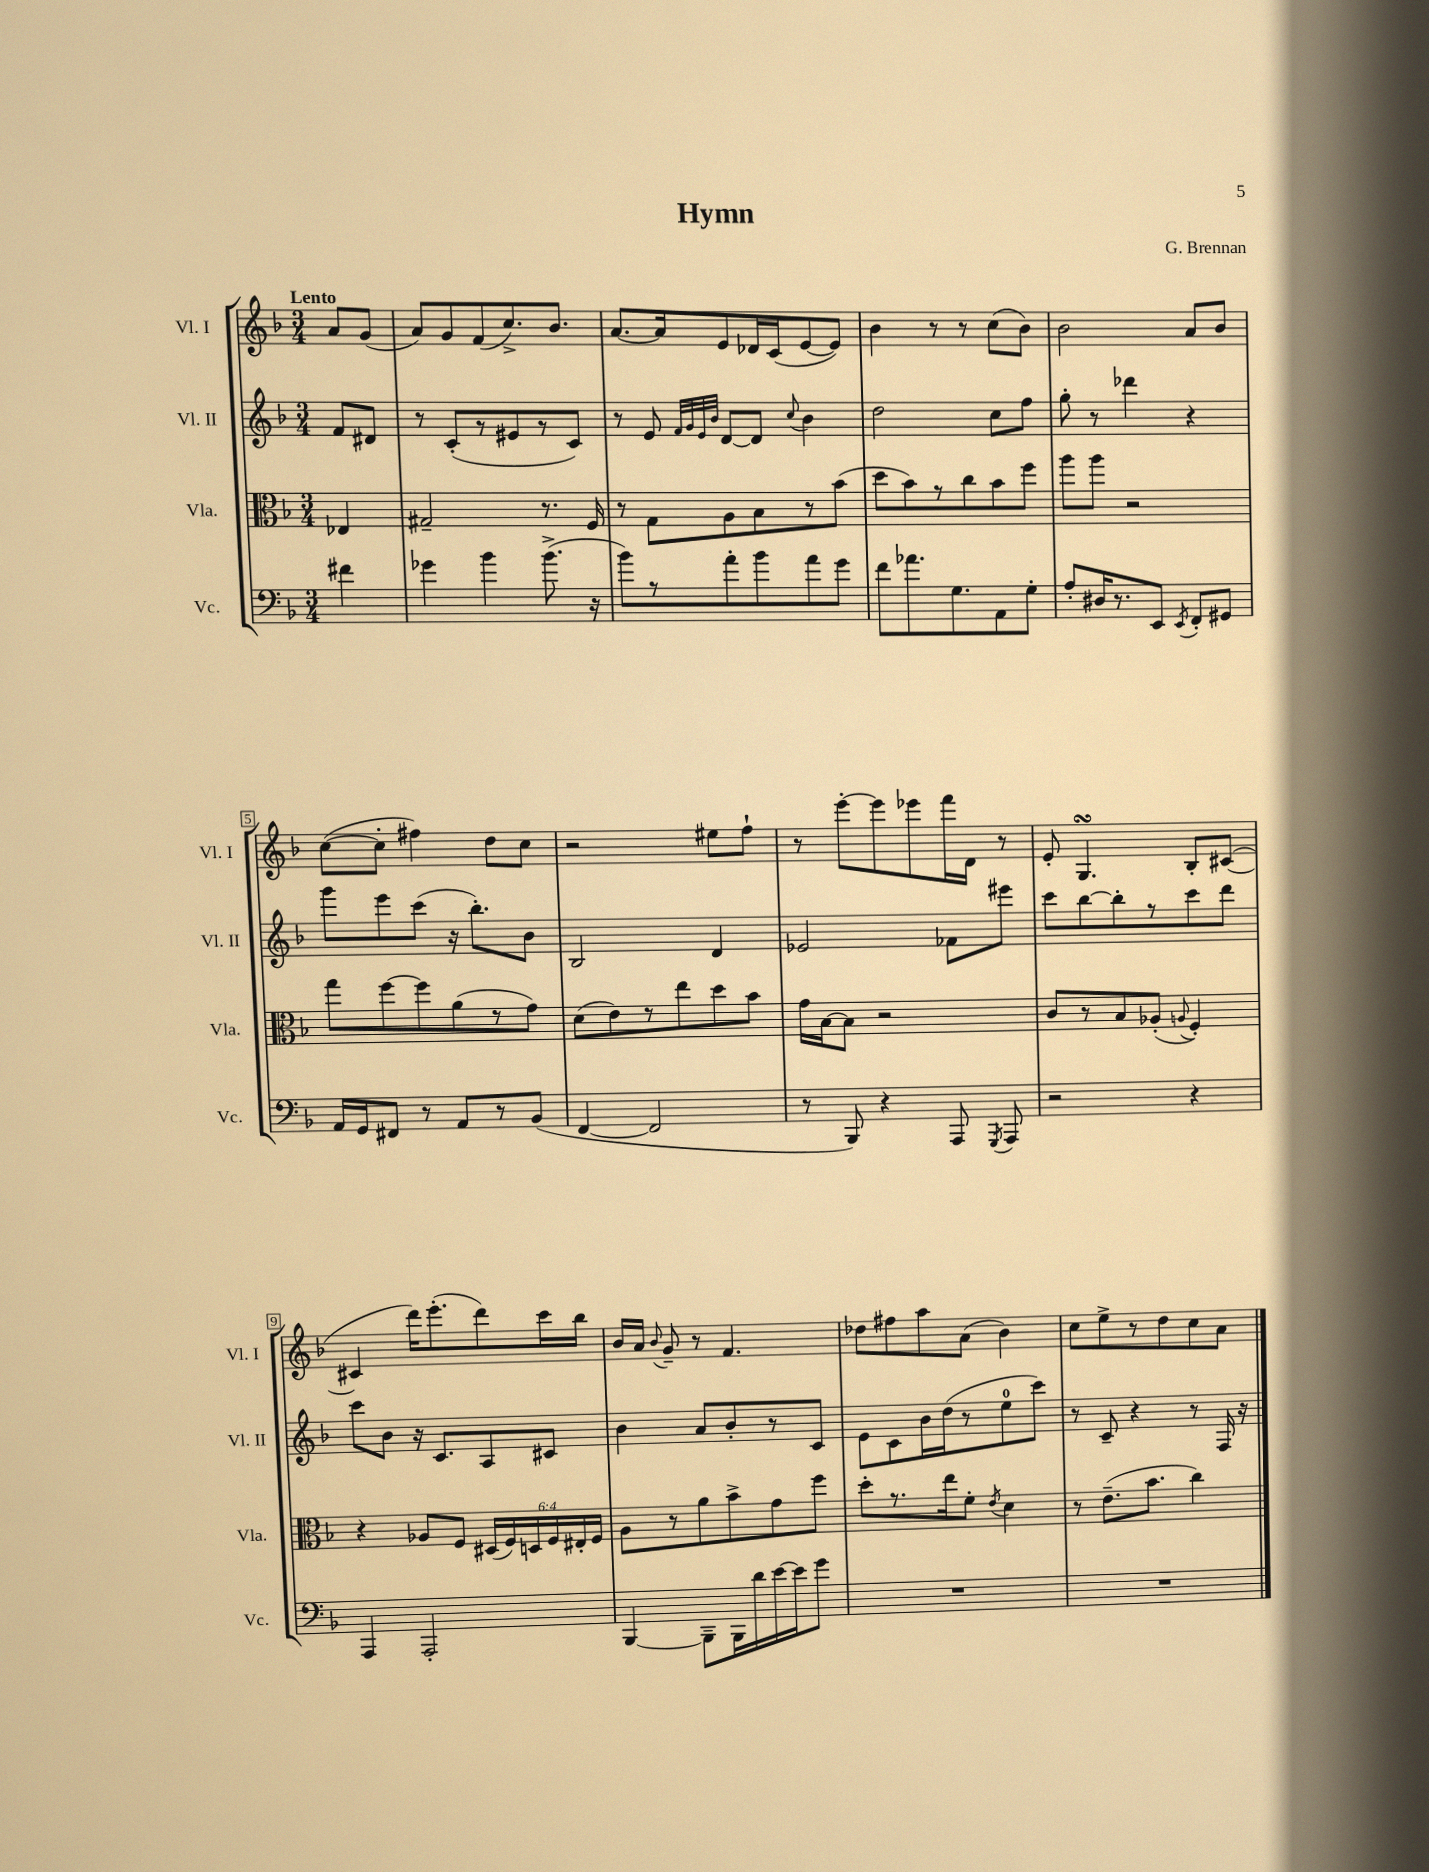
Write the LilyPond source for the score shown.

\header { title = "Hymn" composer = "G. Brennan" }
<<
\new StaffGroup <<
\new Staff = "s0" \with { instrumentName = "Vl. I" shortInstrumentName = "Vl. I" } {
    \clef treble \key f \major \numericTimeSignature \time 3/4 \partial 4 \tempo "Lento"
    \autoBeamOff a'8[ g'8]( |
    a'8[) g'8 f'8( c''8.->) bes'8.] |
    a'8.[~ a'16 e'8 des'16 c'16( e'8~ e'8]) |
    bes'4 r8 r8 c''8[( bes'8]) |
    bes'2 a'8[ bes'8] |
    c''8[~( c''8]-. fis''4) d''8[ c''8] |
    r2 eis''8[ f''8]-! |
    r8 e'''8[~-. e'''8 ees'''8 f'''16 d'16] r8 |
    e'8-. g4.\turn bes8[-. cis'8]~( |
    cis'4 d'''16[) e'''8.-.( d'''8) c'''16 bes''16] |
    bes'16[ a'16] \appoggiatura { bes'8 } g'8-- r8 f'4. |
    des''8[ fis''8 a''8 a'8]( bes'4) |
    c''8[ e''8-> r8 d''8 c''8 a'8] \bar "|." |
}
\new Staff = "s1" \with { instrumentName = "Vl. II" shortInstrumentName = "Vl. II" } {
    \clef treble \key f \major \numericTimeSignature \time 3/4 \partial 4
    \autoBeamOff f'8[ dis'8] |
    r8 c'8[-.( r8 eis'8 r8 c'8]) |
    r8 e'8 \grace { f'32[ g'32 e'32 bes'32] } d'8[~ d'8] \appoggiatura { c''8 } bes'4 |
    d''2 c''8[ f''8] |
    g''8-. r8 des'''4 r4 |
    g'''8[ e'''8 c'''8]( r16 bes''8.[-.) bes'8] |
    bes2 d'4 |
    ees'2 fes'8[ eis'''8] |
    c'''8[ bes''8~ bes''8-. r8 c'''8 d'''8] |
    c'''8[ bes'8] r16 c'8.[ a8 cis'8] |
    bes'4 a'8[ bes'8-. r8 c'8] |
    e'8[ c'8 bes'16 d''16( r8 e''8-0 c'''8]) |
    r8 c'8-- r4 r8 f16 r16 \bar "|." |
}
\new Staff = "s2" \with { instrumentName = "Vla." shortInstrumentName = "Vla." } {
    \clef alto \key f \major \numericTimeSignature \time 3/4 \override Staff.TupletNumber.text = #tuplet-number::calc-fraction-text \partial 4
    \autoBeamOff ees4 |
    gis2-- r8. f16 |
    r8 g8[ a8 bes8 r8 bes'8]( |
    d''8[ bes'8) r8 c''8 bes'8 f''8] |
    a''8[ a''8] r2 |
    g''8[ f''8~ f''8 a'8( r8 g'8]) |
    d'8[( e'8) r8 e''8 d''8 bes'8] |
    g'16[ bes16~ bes8] r2 |
    c'8[ r8 bes8 aes8]-.( \appoggiatura { a8 } f4-.) |
    r4 aes8[ f8] \tuplet 6/4 { dis16[( f16) d16 f16 eis16-. f16] } |
    a8[ r8 a'8 bes'8-> g'8 f''8] |
    d''8[-. r8. e''16 f'8]-. \acciaccatura { e'8 } d'4 |
    r8 e'8.[--( bes'8.] c''4) \bar "|." |
}
\new Staff = "s3" \with { instrumentName = "Vc." shortInstrumentName = "Vc." } {
    \clef bass \key f \major \numericTimeSignature \time 3/4 \partial 4
    \autoBeamOff fis'4 |
    ges'4 bes'4 bes'8.->( r16 |
    bes'8[) r8 a'8-. bes'8 a'8 g'8] |
    f'8[ aes'8. g8. a,8 g8]-. |
    a8[-. dis16 r8. e,8] \acciaccatura { e,8 } f,8[-. gis,8] |
    a,16[ g,16 fis,8] r8 a,8[ r8 bes,8]( |
    f,4~ f,2 |
    r8 bes,,8) r4 a,,8 \acciaccatura { g,,8 } a,,8 |
    r2 r4 |
    a,,4 a,,2-. |
    bes,,4~ bes,,8[-- bes,,16 d'16 e'16~ e'16 g'8] |
    R2. |
    R2. \bar "|." |
}
>>
>>
\layout { \context { \Score \override BarNumber.stencil = #(make-stencil-boxer 0.1 0.3 ly:text-interface::print) } }
